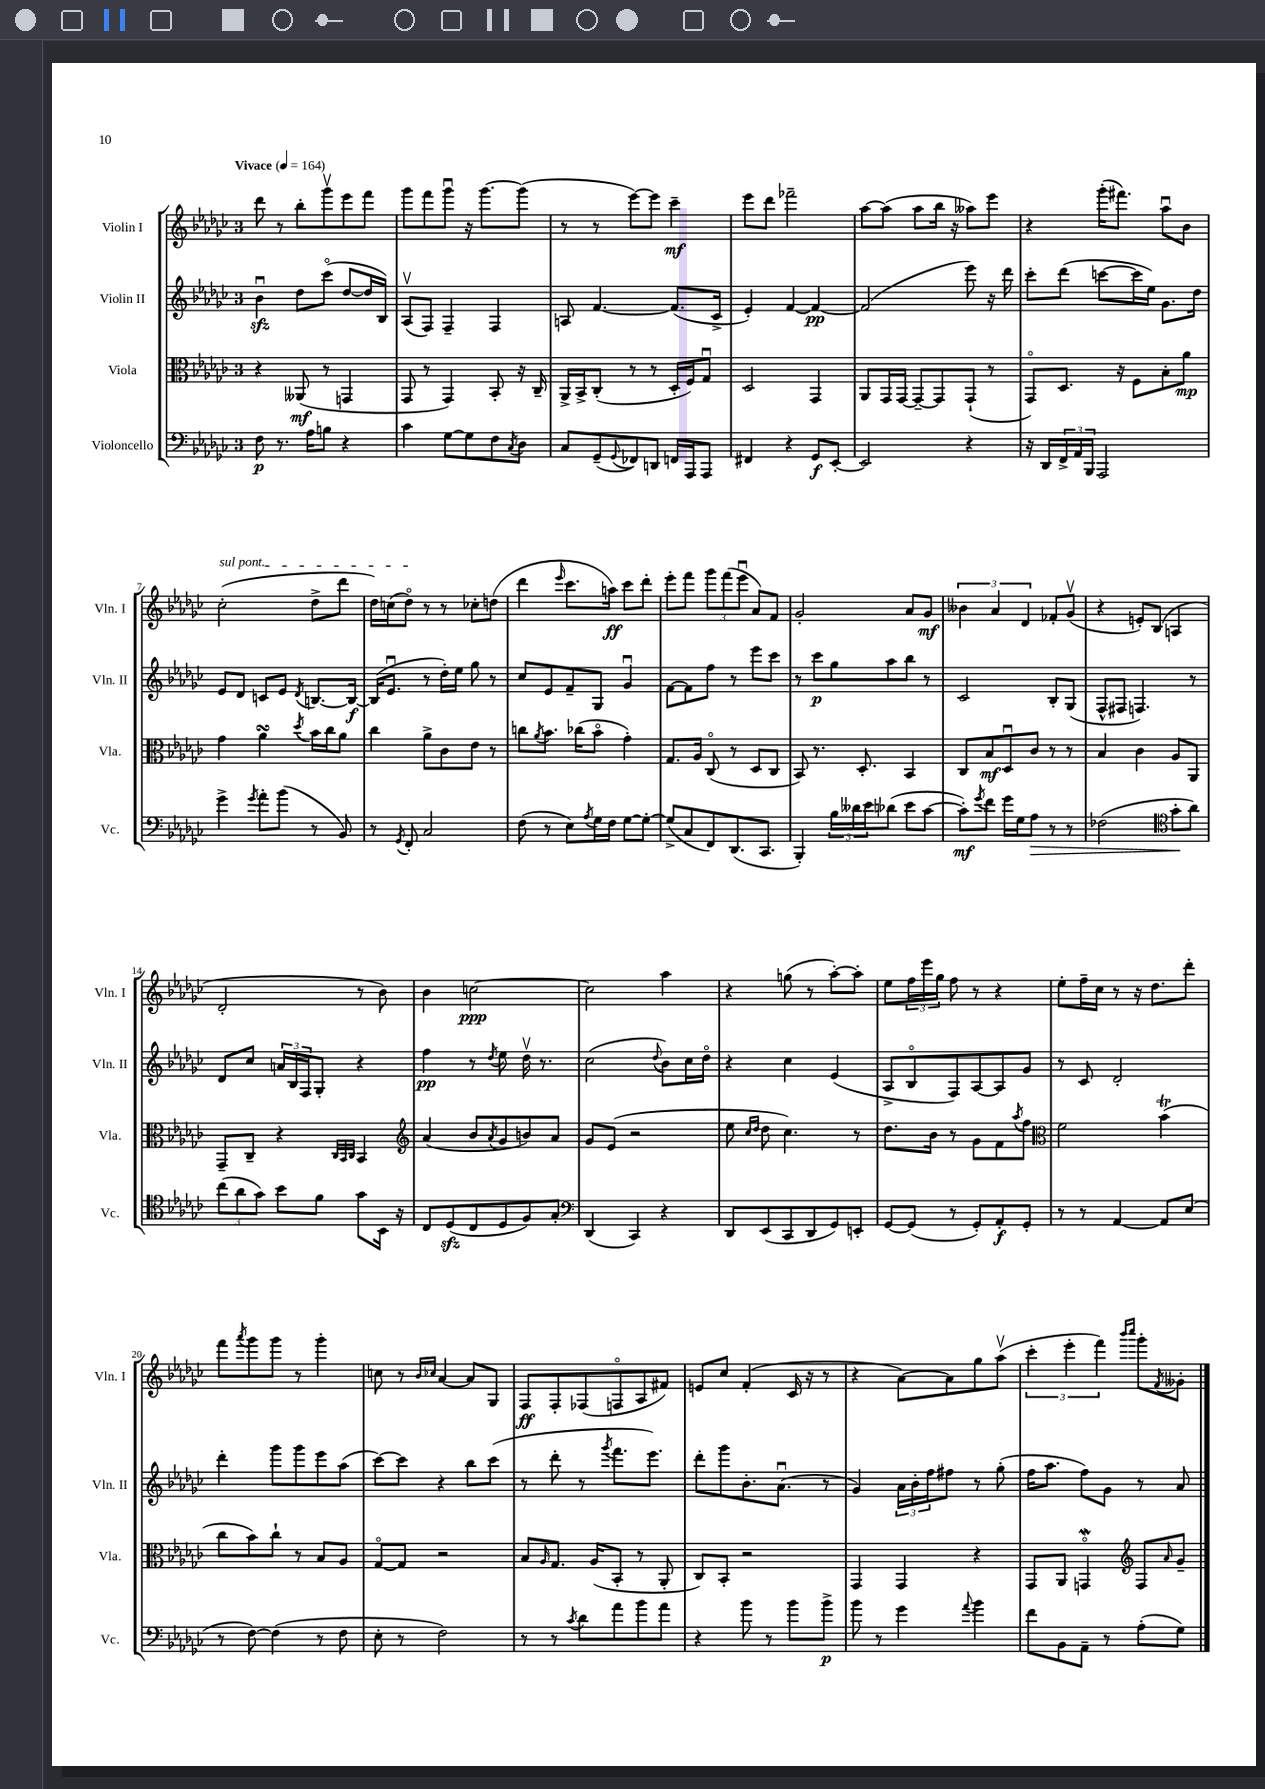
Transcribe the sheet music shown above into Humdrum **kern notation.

**kern	**kern	**kern	**kern
*staff4	*staff3	*staff2	*staff1
*clefF4	*clefC3	*clefG2	*clefG2
*k[b-e-a-d-g-c-]	*k[b-e-a-d-g-c-]	*k[b-e-a-d-g-c-]	*k[b-e-a-d-g-c-]
*M3/4	*M3/4	*M3/4	*M3/4
*MM164	*MM164	*MM164	*MM164
8F\	4r	4b-u\	8ddd-\
8.r	.	.	8r
.	(8AA--/	8dd-\L	8bb-'\L
16A-\LK	.	.	.
8B\J	8r	(8ccc-o\J	8ggg-v\
4r	4GG/	[8dd-/L	8eee-\
.	.	16dd-/]L	8fff\J
.	.	16B-/JJ)	.
=	=	=	=
4c-\	8GG-/	(8A-v/L	8ggg-\L
.	8r	8F/J)	8fff\
[8G-\L	4GG-/)	4F~/	8ggg-u\J
8G-\]	.	.	16r
.	.	.	[8.ggg-\L
8F\	8BB-'/	4F/	.
8qC-/	.	.	.
8D-\J	16r	.	(8ggg-\]J
.	16C-~/	.	.
=	=	=	=
8C-/L	16AA-^/LL	8A/	8r
.	16BB-^/J	.	.
(8GG-~/	(8C-'/J	[4.f/	8r
8qqGG-/	.	.	.
8FF-/)	8r	.	[8eee-\L)
8DD/J	8r	.	8eee-\]J
16FF/LL	16D-'/LL	(8.f/]L	4ccc-~\
16AAA-/J	16F/J)	.	.
8AAA-/J	8G-u/J	.	.
.	.	16c-^/Jk	.
=	=	=	=
4FF#/	2D-/	4e-'/)	8eee-\L
.	.	.	8ddd-\J
4r	.	[4f/	2fff-~\
8GG-/L	4GG-/	4f/_	.
[8EE-'/J	.	.	.
=	=	=	=
2EE-/]	8AA-/L	(2f/]	[8aa-\L
.	16GG-/L	.	(8aa-\]J
.	[16GG-/JJ	.	.
.	8GG-~/_L	.	8aa-\L
.	8GG-/]	.	16bb-\Jk
.	.	.	16r
4r	(8GG-`/J	8eee-\)	8aa--\L)
.	8r	16r	8eee-\J
.	.	16ddd-\	.
=	=	=	=
16r	8GG-o/L)	8ccc-'\L	4r
16DD-/LL	.	.	.
24FF^/	8.D-/J	(8ddd-\J	.
24AA-/	.	.	.
24BBB-/JJ	.	.	.
2AAA-/	.	[8ccc\L	(16ggg-'\LK
.	16r	.	8.fff#\J)
.	8F\L	16ccc\]L	.
.	.	16ee-\JJ)	.
.	8B-'\	8.g-\L	8aa-u\L
.	8a-\J	.	8b-\J
.	.	16dd-\Jk	.
=	=	=	=
4g-^\	4g-\	8e-/L	(2cc-'\
.	.	8d-/J	.
8qg-/	.	.	.
8a-'\L	4a-\	8c/L	.
(8b-\J	.	8e-/J	.
.	8qdd-/	8qd-/	.
8r	16b-\LL	[8.B/L	8dd-^\L
.	16cc-\J	.	.
8BB-/)	8a-\J	.	8ddd-\J
.	.	16B/_Jk	.
=	=	=	=
8r	4cc-\	(16B/]LK	16dd-\LL)
.	.	8.e-u/J	(16cc\J
8qGG-/	.	.	.
8FF'/	.	.	8dd-o\J)
2C-/	8a-^\L	8r	8r
.	8c-\	16dd-'\LL)	8r
.	.	16ee-\JJ	.
.	8e-\J	8gg-\	8cc-'\L
.	8r	8r	(8dd\J
=	=	=	=
(8F\	8cc\L	8cc-/L	4ddd-\
.	8qa-/	.	.
8r	8.b-\J	8e-/	.
.	.	.	16qqeee-/
8E-\L)	.	8f~/	8.ccc-\L
.	(16cc-\LK	.	.
8qA-/	.	.	.
16G-\L	8b-o\J	8G-/J	.
16F\JJ	.	.	16aa\Jk)
[8G-\L	4g-'\)	4g-u/	8ccc-\L
8G-'\_J	.	.	8ddd-'\J
=	=	=	=
(8G-^/]L	8.G-/L	[8f\L	8eee-'\L
8C-/	.	8f\]	8fff\J
.	16A-/Jk	.	.
8FF/)	(8C-o/	8ff\J	12ggg-\L
.	.	.	(12fff\
(8.DD-/	8r	8r	.
.	.	.	12eee-u\J
.	8D-/L	8eee-\L	8a-/L)
8.CC-/J	.	.	.
.	8C-/J	8ccc-\J	8f/J
=	=	=	=
4BBB-'/)	8BB-/)	8r	2g-'/
.	8.r	8ccc-\L	.
24B-\LL	.	8gg-\	.
24d--\	.	.	.
.	8.D-'/	.	.
24e-\J	.	.	.
(8d-\J	.	8aa-\	.
8e-\L	4BB-/	8bb-\J	8a-/L
[8c-\J	.	8r	8g-/J
=	=	=	=
8c-'\]L)	8C-/L	2c-/	6b--\
8qg-/	.	.	.
8f\J	8B-/	.	.
.	.	.	6a-/
16g-\LL	8D-u/	.	.
16G-\J	.	.	.
.	.	.	6d-/
8A-\J	8c-/J	.	.
8r	8r	8B-'/L	8f-'/L
8r	8r	(8G-/J	(8g-v/J
=	=	=	=
(2F-\	4B-/	8F^^/L	4r
.	.	8F#/J	.
.	4c-\	4.F/)	8e'/L)
.	.	.	(8B-/J
*clefC4	*	*	*
8g-'\L	8A-/L	.	4A/
8a-\J)	8AA-/J	8r	.
=	=	=	=
(12cc-\L	8GG-~/L	8d-/L	2d-'/
12a-\	.	.	.
.	8C-~/J	8cc-/J	.
12g-\J)	.	.	.
8b-\L	4r	24a/LL	.
.	.	24B-/	.
.	.	24F/J	.
8f\J	.	8G-'/J	.
.	32qqC-/LLL	.	.
.	32qqBB-/	.	.
.	32qqC-/JJJ	.	.
8g-\L	4BB-/	4r	8r
16BB-\Jk	.	.	8b-\)
16r	.	.	.
=	=	=	=
*	*clefG2	*	*
8C-/L	(4a-/	4ff\	4b-\
(8D-/	.	.	.
8C-/	8b-/L	8r	[2cc\
.	8qa-/	8qdd-/	.
8D-/	8g-/	8ee-\	.
8F/)	8b/)	16dd-v\	.
.	.	8.r	.
8G-'/J	8a-/J	.	.
=	=	=	=
*clefF4	*	*	*
(4DD-/	8g-/L	(2cc-\	2cc\]
.	(8e-/J	.	.
4CC-/)	2r	.	.
.	.	8qqdd-/	.
4r	.	8b-\L)	4aa-\
.	.	16cc-\L	.
.	.	16dd-o\JJ	.
=	=	=	=
8DD-/L	8ee-\	4r	4r
.	16qqcc-/LL	.	.
.	16qqdd-/JJ	.	.
(8EE-/	8dd-\	.	.
8CC-/	4.cc-\)	4cc-\	(8gg\
8DD-/	.	.	8r
8GG-/)	.	(4e-/	[8aa-'\L)
8EE'/J	8r	.	8aa-'\]J
=	=	=	=
[8GG-/L	8.dd-\L	8A-^/L	8ee-\L
(8GG-/]J	.	8B-o/	24ff\L
.	.	.	24eee-\
.	16b-\Jk	.	.
.	.	.	24gg-\JJ
8r	8r	8F/)	8ff\
8GG-'/L)	8g-\L	[8A-/	8r
8AA-'/	8f\	8A-/]	4r
.	8qaa-/	.	.
8GG-'/J	8ff\J	8g-/J	.
=	=	=	=
*	*clefC3	*	*
8r	2f\	8r	8ee-'\L
8r	.	8c-/	16ff~\L
.	.	.	16cc-\JJ
[4AA-/	.	2d-'/	8r
.	.	.	16r
.	.	.	8.dd-\L
8AA-/]L	(4b-\	.	.
(8E-/J	.	.	8ddd-'\J
=	=	=	=
8r	8cc-\L	4ddd-'\	8fff\L
.	.	.	8qaaa-/
[8F\)	8b-\)	.	8ggg-\
(4F\]	8cc-`\J	8ggg-\L	8ggg-\J
.	8r	8ggg-\	8r
8r	8B-/L	8eee-\	4ggg-'\
8F\	8A-/J	(8aa-\J	.
=	=	=	=
8E-'\	[8G-o/L	[8ccc-\L)	8cc\
8r	8G-/]J	8ccc-\]J	8r
.	.	.	16qqb-/LL
.	.	.	16qqcc-/JJ
2F\)	2r	4r	[4a-/
.	.	8bb-\L	8a-/]L
.	.	(8ccc-\J	8G-/J
=	=	=	=
8r	8B-/L	8r	8F/L
.	16qqA-/	.	.
8r	8.G-/J	8ddd-'\	8F'/
8qc-/	.	.	.
8d-\L	.	8r	(8F-/
.	(16A-/LK	.	.
.	.	8qggg-/	.
8a-\	8BB-'/J	8.fff\L	8Fo/
8b-\	8r	.	8A-/
.	.	8.eee-\J)	.
8a-\J	8AA-'/	.	8f#/J)
=	=	=	=
4r	8C-/L)	8ddd-'\L	8e/L
.	8BB-'/J	8ggg-\	8cc-/J
8b-\	2r	8.b-'\	(4f'/
8r	.	.	.
.	.	(8.a-u\J	.
8b-\L	.	.	16c-/
.	.	.	16r
8b-^\J	.	8r	8r
=	=	=	=
8b-\	4GG-/	4g-/)	4r
8r	.	.	.
4g-\	4GG-/	24a-\LL	[8a-\L)
.	.	24b-'\	.
.	.	24ff\J	.
.	.	8ff#\J	8a-\]
8qqa-/	.	.	.
4b-\	4r	8r	8gg-\
.	.	(8gg-'\	(8aa-v\J
=	=	=	=
8f\L	8GG-/L	16ff\LK	6ccc-'\
.	.	8.aa-\J	.
8BB-\	8AA-/J	.	.
.	.	.	6eee-'\
8AA-~\J	4GGo/	8ff\L)	.
.	.	.	6fff\)
8r	.	8g-\J	.
*	*clefG2	*	*
.	.	.	16qqbbb-/LL
.	.	.	16qqcccc-/JJ
(8A-'\L	8F/L	8r	8ggg-'\L
.	16qqa-/	.	8qf/
8G-\J)	8g-~/J	8a-/	8g--'\J
==	==	==	==
*-	*-	*-	*-
